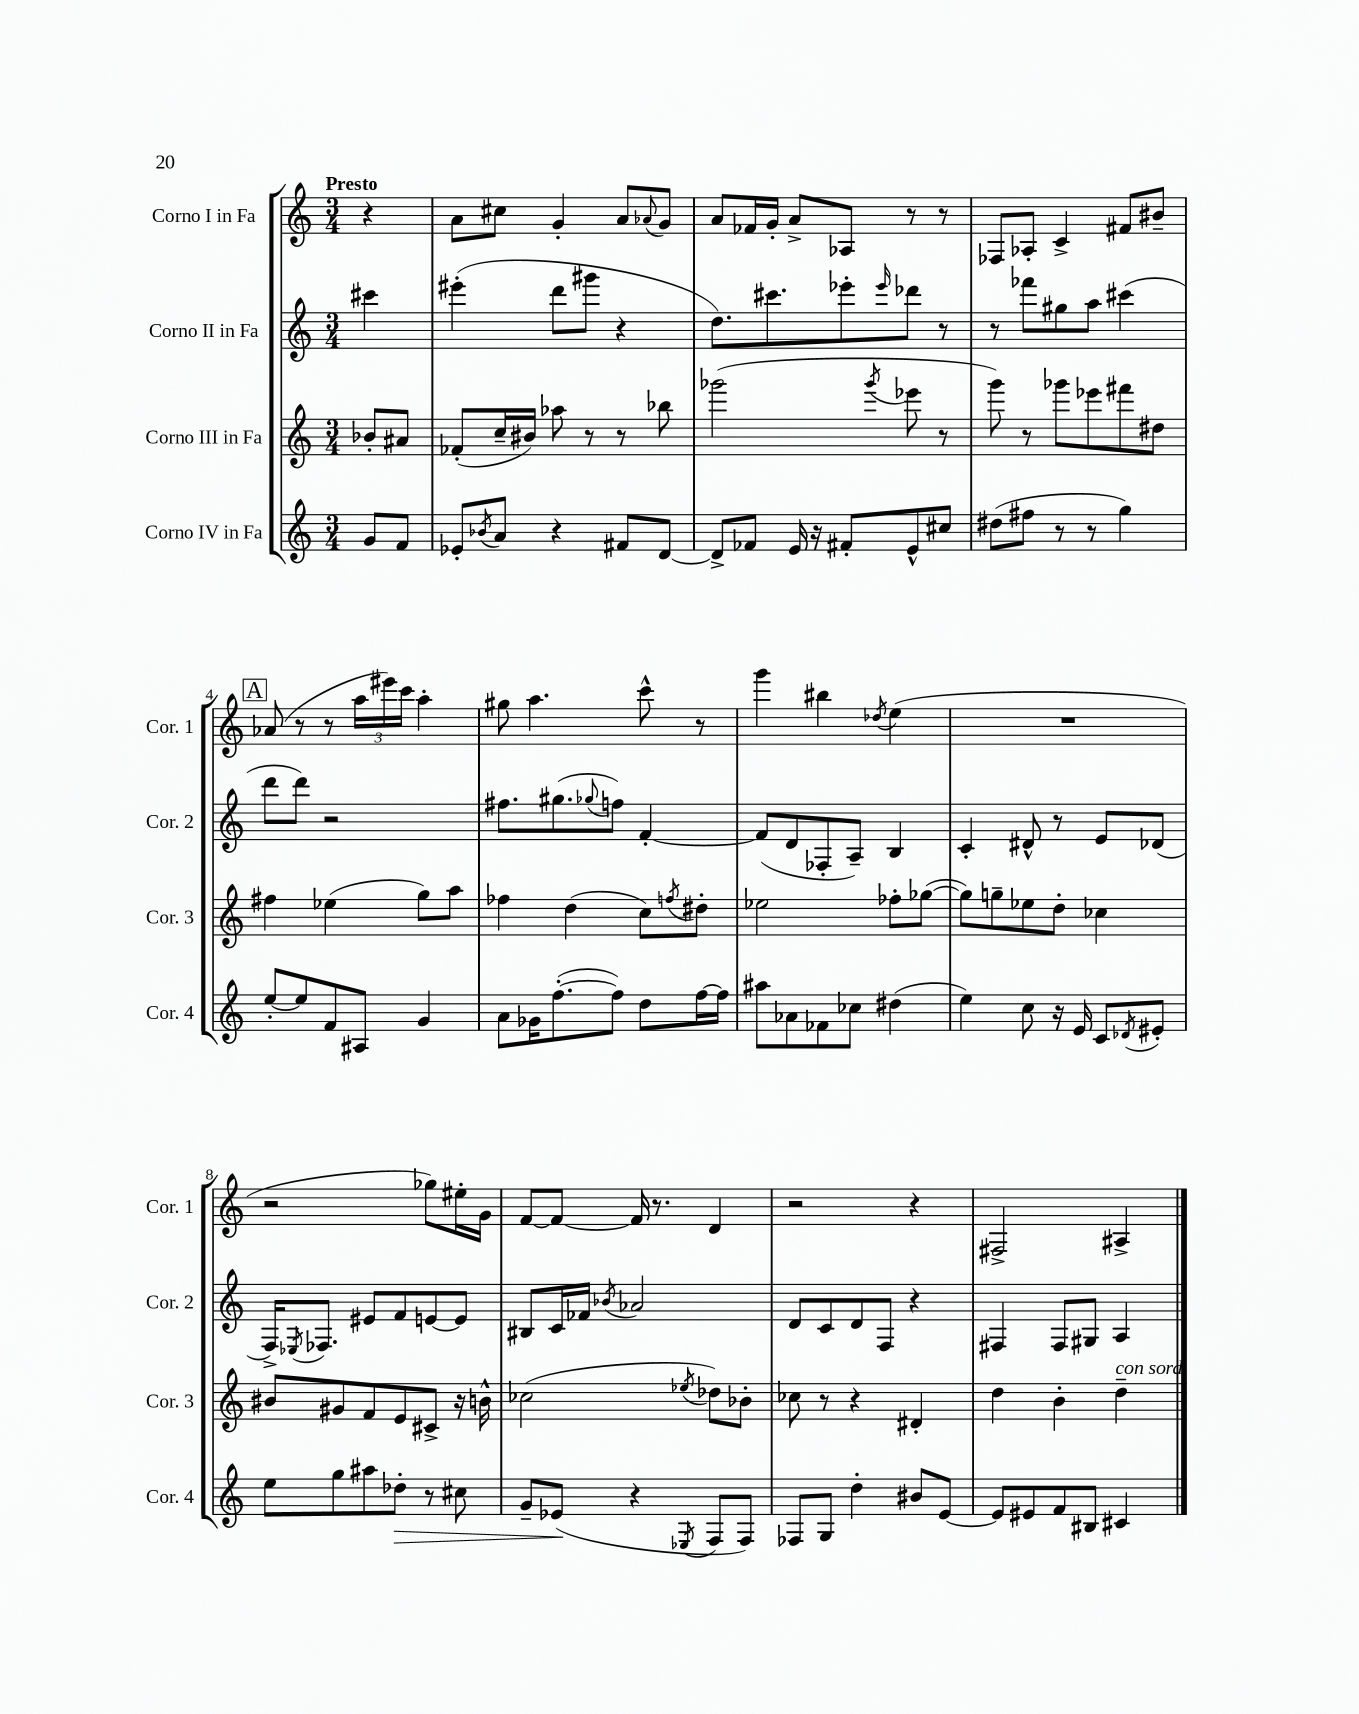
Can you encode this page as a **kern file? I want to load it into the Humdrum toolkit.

**kern	**kern	**kern	**kern
*staff4	*staff3	*staff2	*staff1
*clefG2	*clefG2	*clefG2	*clefG2
*k[]	*k[]	*k[]	*k[]
*M3/4	*M3/4	*M3/4	*M3/4
8g	8b-'	4ccc#	4r
8f	8a#	.	.
=	=	=	=
8e-'	(8f-'	(4eee#'	8a
8qb-	.	.	.
8a	16cc~	.	8cc#
.	16b#)	.	.
4r	8aa-	8ddd	4g'
.	8r	8ggg#	.
8f#	8r	4r	8a
.	.	.	8qqa-
[8d	8bb-	.	8g
=	=	=	=
8d^]	(2ggg-	8.dd)	8a
8f-	.	.	16f-
.	.	8.ccc#	16g'
16e	.	.	8a^
16r	.	.	.
8f#'	.	8eee-'	8A-
.	8qggg-	16qqeee-	.
8e^^	8eee-	8ddd-	8r
8cc#	8r	8r	8r
=	=	=	=
(8dd#	8ggg)	8r	8F-
8ff#	8r	8fff-	8A-'
8r	8ggg-	8gg#	4c^
8r	8eee-	8aa	.
4gg)	8fff#	(4ccc#	8f#
.	8dd#	.	8b#~
=	=	=	=
[8ee'	4ff#	8ddd	(8a-
8ee]	.	8ddd)	8r
8f	(4ee-	2r	8r
8A#	.	.	24aa
.	.	.	24eee#)
.	.	.	24ccc
4g	8gg)	.	4aa'
.	8aa	.	.
=	=	=	=
8a	4ff-	8.ff#	8gg#
16g-	.	.	4.aa
([8.ff'	.	(8.gg#	.
.	(4dd	.	.
.	.	8qqgg-	.
8ff])	.	8ff)	.
8dd	8cc)	[4f'	8ccc^^
.	8qff	.	.
[16ff	8dd#'	.	8r
16ff]	.	.	.
=	=	=	=
8aa#	2ee-	(8f]	4ggg
8a-	.	8d	.
8f-	.	8F-'	4bb#
8cc-	.	8A~)	.
.	.	.	8qdd-
(4dd#	8ff-'	4B	(4ee
.	([8gg-	.	.
=	=	=	=
4ee)	8gg-])	4c'	2.r
.	8gg~	.	.
8cc	8ee-	8d#^^	.
16r	8dd'	8r	.
16e	.	.	.
8c	4cc-	8e	.
8qd-	.	.	.
8e#'	.	(8d-	.
=	=	=	=
8ee	8b#	16F^)	2r
.	.	8qE-	.
.	.	8.F-	.
8gg	8g#	.	.
8aa#	8f	8e#	.
8dd-'	8e	8f	.
8r	8c#^	[8e	8gg-)
8cc#	16r	8e]	16ee#'
.	16b^^	.	16g
=	=	=	=
8g~	(2cc-	8B#	[8f
(8e-	.	16c	8f_
.	.	16f-	.
.	.	8qb-	.
4r	.	2a-	16f]
.	.	.	8.r
8qE-	8qee-	.	.
8F	8dd-)	.	4d
8F)	8b-'	.	.
=	=	=	=
8F-	8cc-	8d	2r
8G	8r	8c	.
4dd'	4r	8d	.
.	.	8F	.
8b#	4d#'	4r	4r
[8e	.	.	.
=	=	=	=
8e]	4dd	4F#	2F#^
8e#	.	.	.
8f	4b'	8F#	.
8B#	.	8G#	.
4c#	4dd~	4A	4A#^
==	==	==	==
*-	*-	*-	*-
